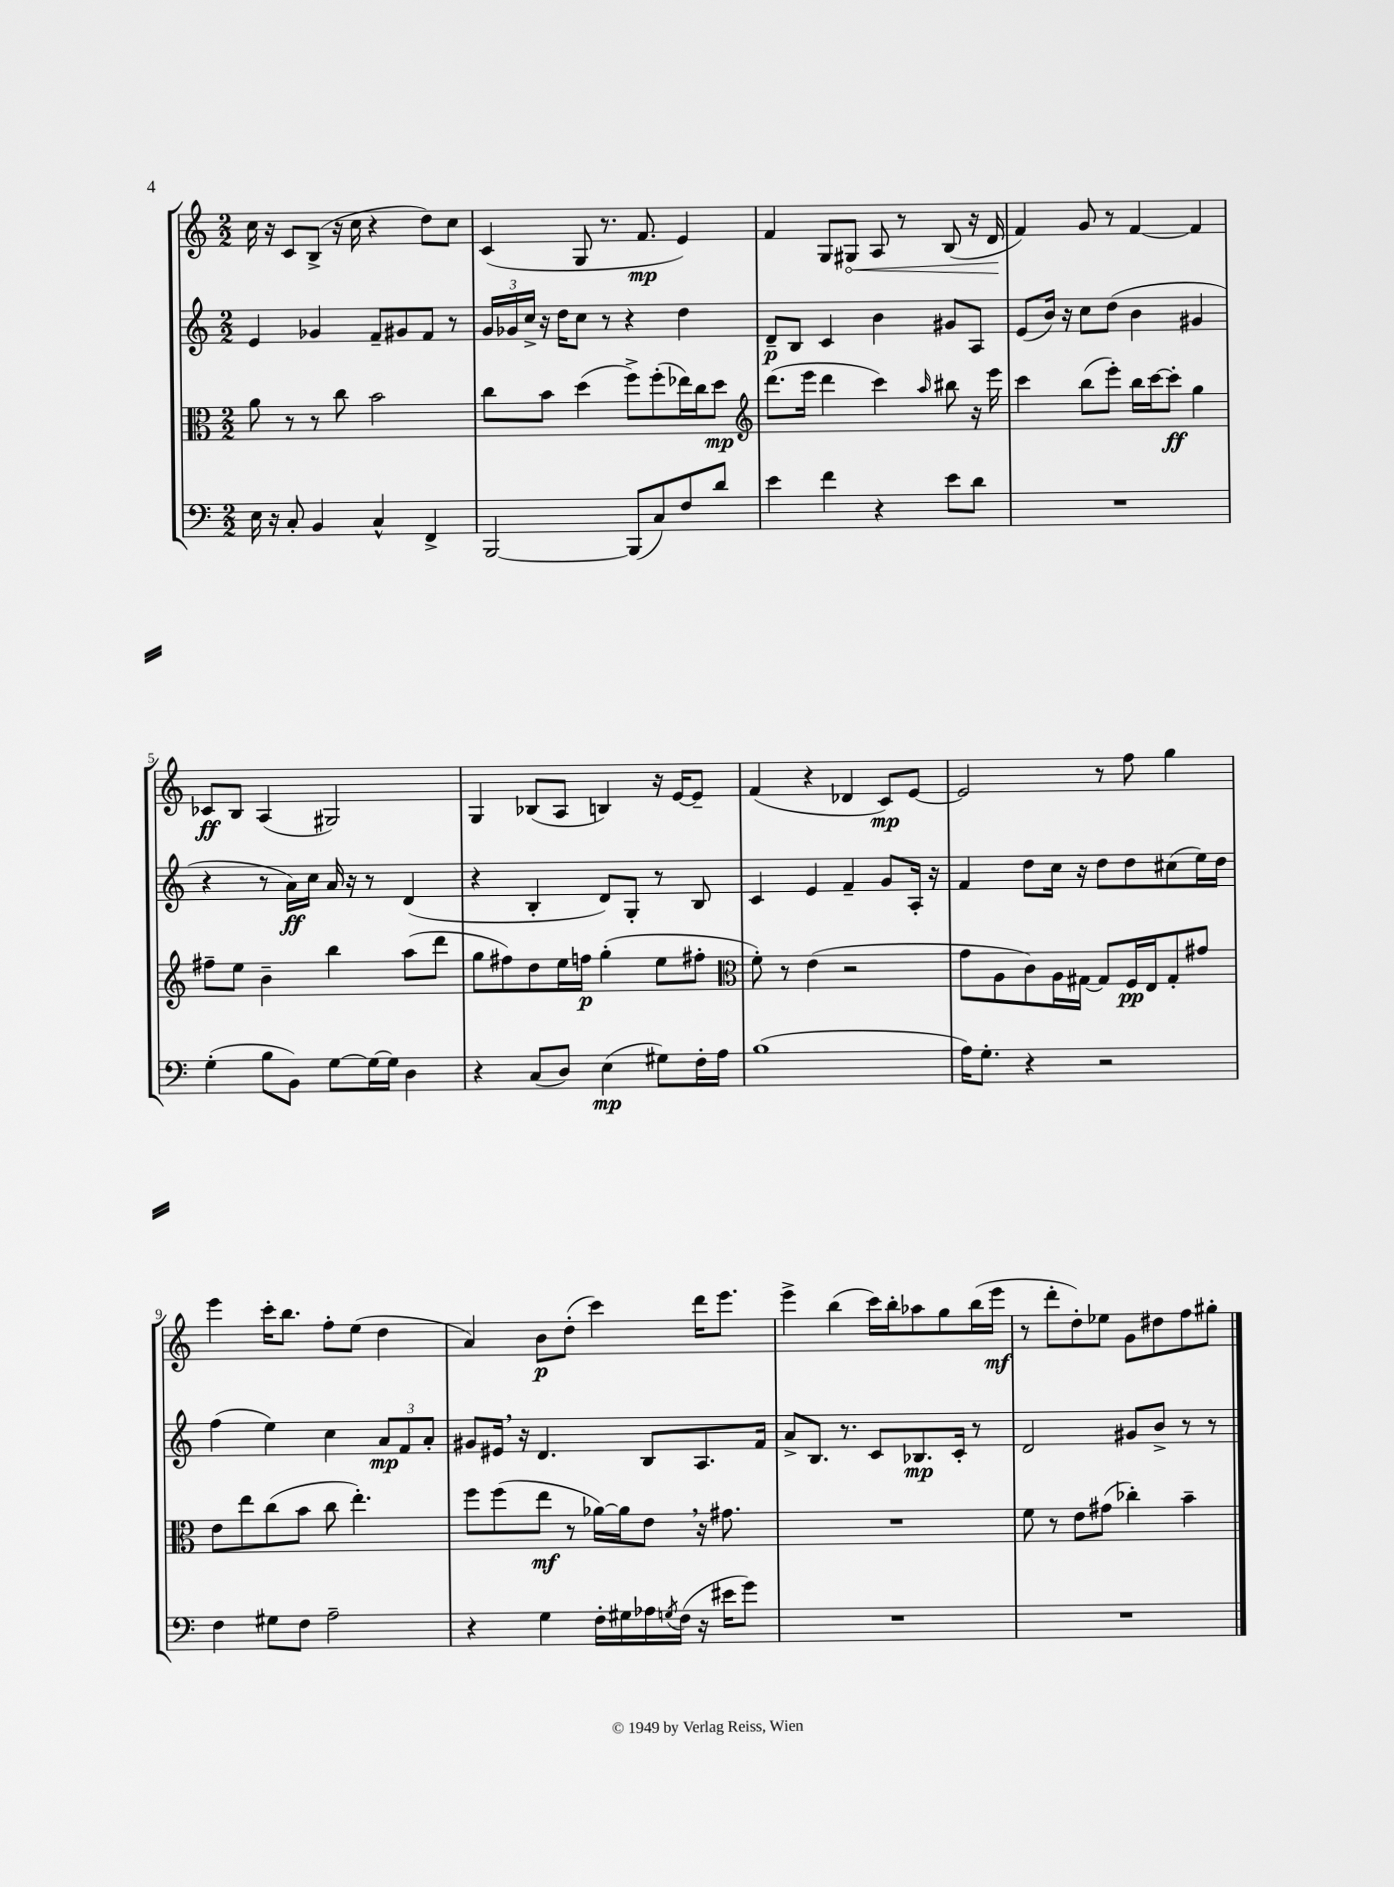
<<
\new StaffGroup <<
\new Staff = "s0" {
    \clef treble \key c \major \numericTimeSignature \time 2/2
    c''16 r16 c'8 b8->( r16 c''16 r4 d''8) c''8 |
    c'4( g8 r8. f'8.\mp e'4) |
    f'4 g8 \once \override Hairpin.circled-tip = ##t gis8\< a8 r8 b8( r16 d'16\! |
    f'4) g'8 r8 f'4~ f'4 |
    ces'8\ff b8 a4( gis2) |
    g4 bes8( a8 b4) r16 e'16~ e'8-- |
    f'4( r4 des'4 c'8\mp) e'8~ |
    e'2 r8 f''8 g''4 |
    e'''4 c'''16-. b''8. f''8-. e''8( d''4 |
    a'4) b'8\p d''8-.( c'''4) d'''16 e'''8. |
    e'''4-> b''4( c'''16) b''16-. aes''8 g''8 b''16( e'''16\mf |
    r8 d'''8-. d''8-.) ees''8 g'8 dis''8 f''8 gis''8-. \bar "|." |
}
\new Staff = "s1" {
    \clef treble \key c \major \numericTimeSignature \time 2/2
    e'4 ges'4 f'8-- gis'8 f'8 r8 |
    \tuplet 3/2 { g'16 ges'16 c''16-> } r16 d''16 c''8 r8 r4 d''4 |
    d'8--\p b8 c'4 b'4 gis'8 a8 |
    e'8( b'16) r16 c''8 d''8( b'4 gis'4 |
    r4 r8 a'16\ff) c''16 a'16 r16 r8 d'4( |
    r4 b4-. d'8) g8-. r8 b8 |
    c'4 e'4 f'4-- g'8 a16-. r16 |
    f'4 d''8 c''16 r16 d''8 d''8 cis''8( e''16) d''16 |
    f''4( e''4) c''4 \tuplet 3/2 { a'8\mp f'8 a'8-. } |
    gis'8 eis'16 \breathe r16 d'4. b8 a8. f'16 |
    a'8-> b8. r8. c'8 bes8.\mp c'16-. r8 |
    d'2 gis'8 b'8-> r8 r8 \bar "|." |
}
\new Staff = "s2" {
    \clef alto \key c \major \numericTimeSignature \time 2/2
    a'8 r8 r8 c''8 b'2 |
    c''8 b'8 d''4( f''8->) f''8-.( ees''16) c''16 d''8\mp |
    \clef treble d'''8.( e'''16 d'''4 c'''4) \grace { a''16 } bis''8 r16 e'''16 |
    c'''4 b''8( e'''8-.) b''16 c'''16~ c'''8-.\ff g''4 |
    fis''8-- e''8 b'4-- b''4 a''8( d'''8 |
    g''8 fis''8) d''8 e''16 f''16\p g''4-.( e''8 fis''8-. |
    \clef alto f'8-.) r8 e'4( r2 |
    g'8 a8 c'8) a16 gis16~ gis8 f16\pp e16 gis8-. gis'8 |
    e'8 e''8 c''8( b'8 c''8 e''4.-.) |
    f''8 f''8( e''8\mf r8 aes'16~) aes'16 e'8 \breathe r16 gis'8. |
    R1 |
    f'8 r8 e'8 gis'8( ces''4-.) b'4-- \bar "|." |
}
\new Staff = "s3" {
    \clef bass \key c \major \numericTimeSignature \time 2/2
    e16 r16 c8-. b,4 c4-^ f,4-> |
    b,,2~ b,,8( c8) f8 d'8 |
    e'4 f'4 r4 e'8 d'8 |
    R1 |
    g4-.( b8 b,8) g8~ g16~ g16 d4 |
    r4 c8( d8) e4\mp( gis8) f16-. a16 |
    b1( |
    a16) g8.-. r4 r2 |
    f4 gis8 f8 a2-- |
    r4 g4 f16-. gis16 aes16 \acciaccatura { g8 } f16( r16 eis'16 g'8) |
    R1 |
    R1 \bar "|." |
}
>>
>>
